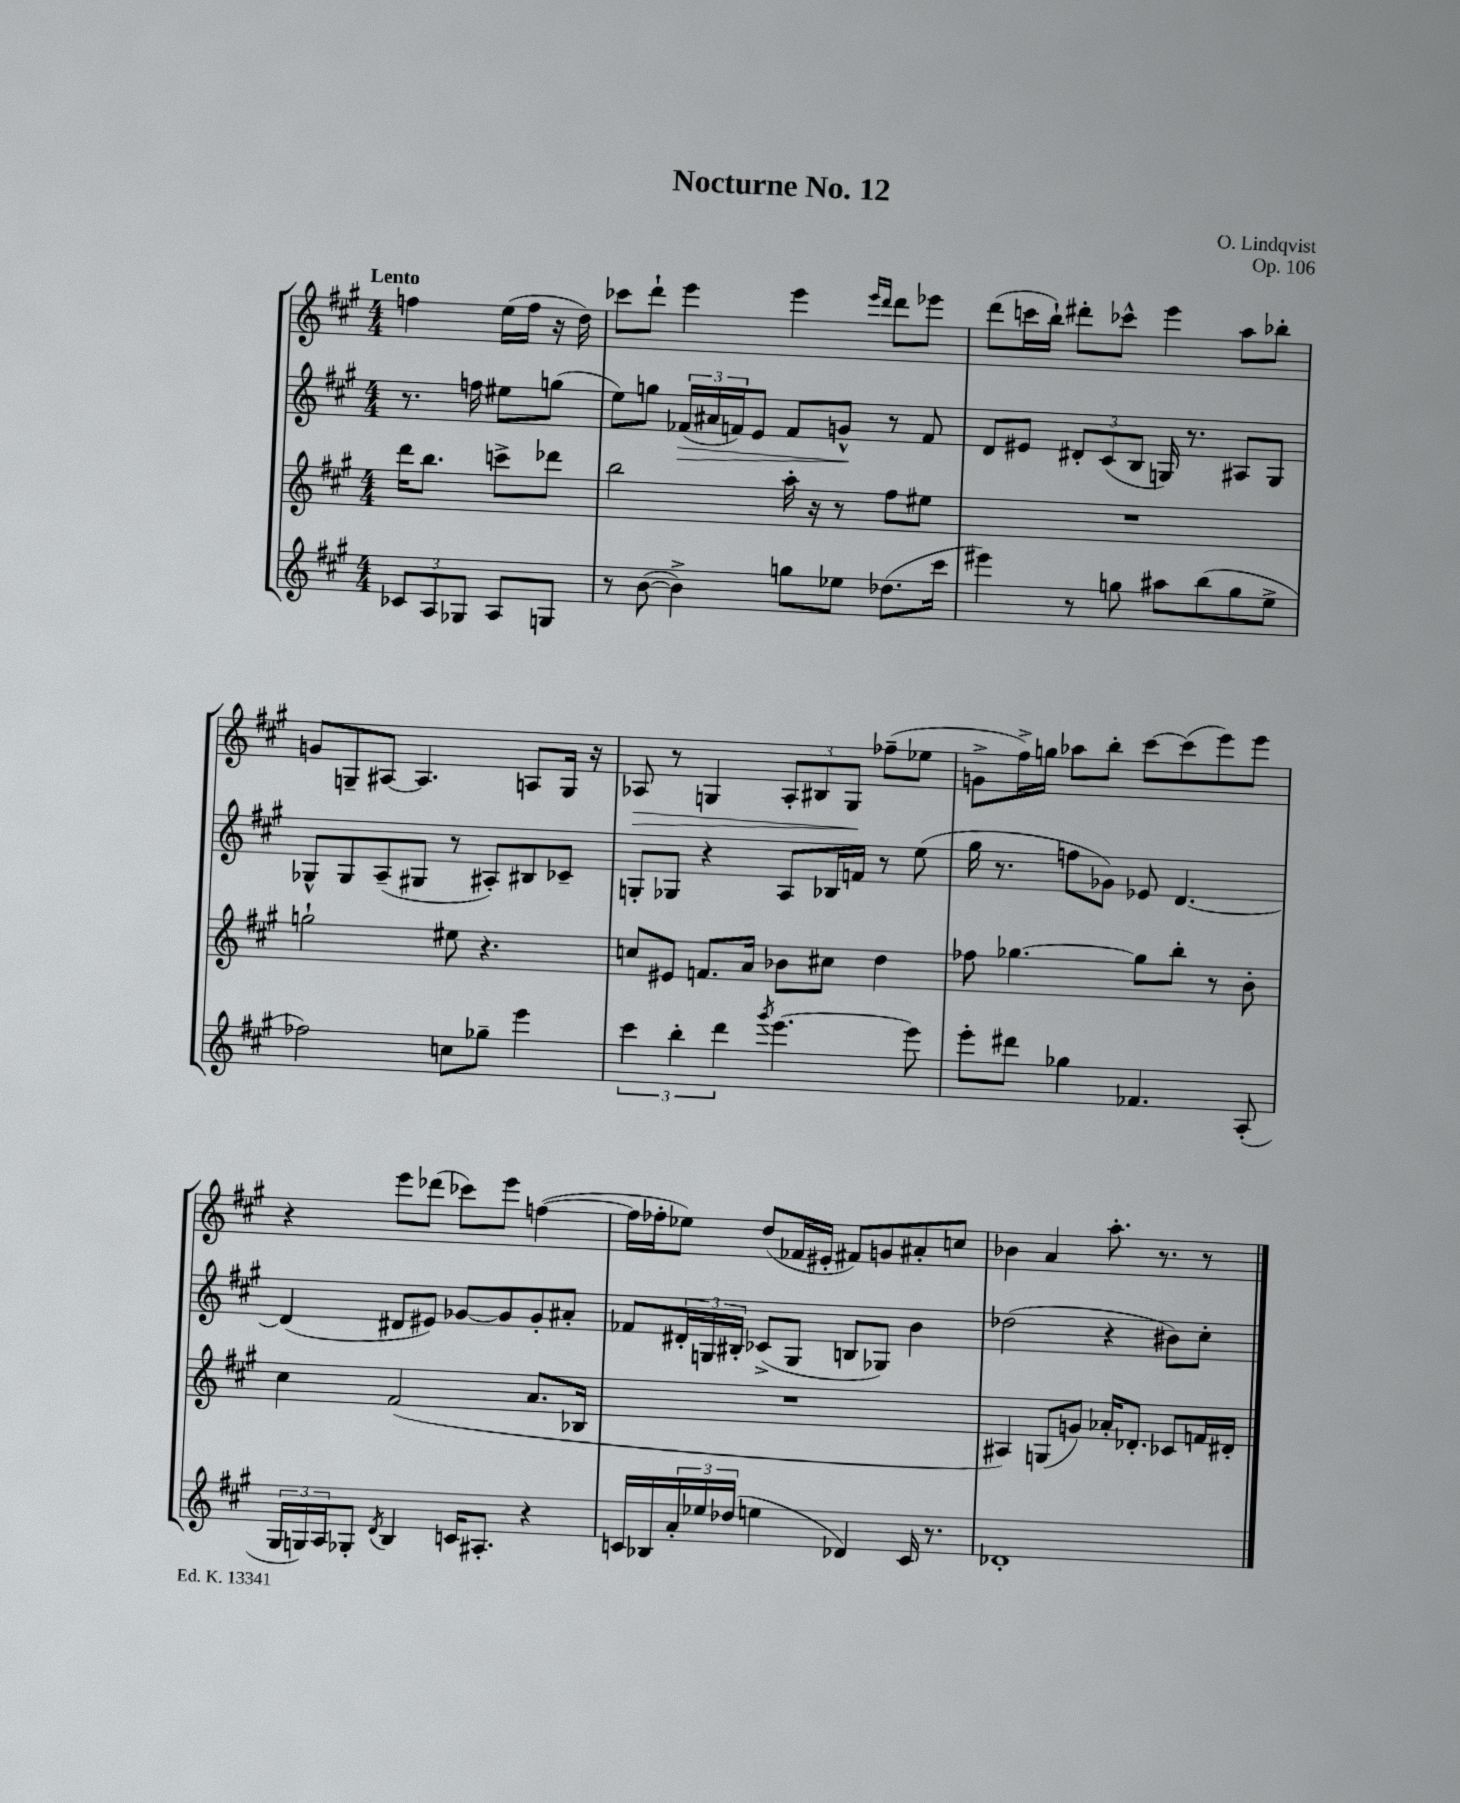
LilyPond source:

\header { title = "Nocturne No. 12" composer = "O. Lindqvist" opus = "Op. 106" }
<<
\new StaffGroup <<
\new Staff = "s0" {
    \clef treble \key a \major \numericTimeSignature \time 4/4 \partial 2 \tempo "Lento"
    f''4 e''16( f''16 r16 d''16) |
    ces'''8 d'''8-! e'''4 e'''4 \grace { e'''16 d'''16 } d'''8 ees'''8 |
    d'''8( c'''16 b''16-!) dis'''8-. ces'''8-^ e'''4 a''8 bes''8-. |
    g'8 g8-- ais8~ ais4. a8 g16 r16 |
    aes8\> r8 g4 \tuplet 3/2 { aes8-. bis8 g8\! } fes''8--( ees''8 |
    g'8-> fis''16->) g''16 aes''8 b''8-. cis'''8~ cis'''8( e'''8) e'''8 |
    r4 e'''8 des'''8( ces'''8) e'''8 f''4~( |
    f''16 fes''16-. ees''8) d''8( fes'16 eis'16-. fis'8) g'8 ais'8-. c''8 |
    bes'4 a'4 a''8.-. r8. r8 \bar "|." |
}
\new Staff = "s1" {
    \clef treble \key a \major \numericTimeSignature \time 4/4 \partial 2
    r8. f''16 eis''8 g''8( |
    e''8) g''8 \tuplet 3/2 { fes'16\>( ais'16 f'16) } e'8 f'8 g'8-^\! r8 f'8 |
    d'8 eis'8 \tuplet 3/2 { dis'8-. cis'8( b8 } g16) r8. ais8 g8 |
    ges8-^ ges8 a8--( gis8 r8 ais8-.) bis8 ces'8-- |
    g8-. ges8 r4 a8 bes16 f'16 r8 e''8( |
    gis''16 r8. f''8 ges'8) ees'8 d'4.~ |
    d'4( dis'8 eis'8) ges'8~ ges'8 ges'8-. ais'8-. |
    fes'8 \tuplet 3/2 { dis'16-. g16 bis16-. } ces'8->( g8 b8 ges8) b'4 |
    des''2( r4 bis'8) cis''8-. \bar "|." |
}
\new Staff = "s2" {
    \clef treble \key a \major \numericTimeSignature \time 4/4 \partial 2
    d'''16 b''8. c'''8-> des'''8 |
    b''2 a''16-. r16 r8 fis''8 eis''8 |
    R1 |
    g''2-! eis''8 r4. |
    c''8 eis'8 f'8. a'16 bes'8 cis''8 d''4 |
    fes''8 ges''4.~ ges''8 b''8-. r8 b'8-. |
    cis''4 fis'2( a'8. bes16 |
    R1 |
    ais4) g8( g'8) aes'16-. des'8.-. ces'8 f'16 dis'16-. \bar "|." |
}
\new Staff = "s3" {
    \clef treble \key a \major \numericTimeSignature \time 4/4 \partial 2
    \tuplet 3/2 { ces'8 a8 ges8 } a8 g8 |
    r8 b'8~( b'4->) g''8 ees''8 des''8.( cis'''16 |
    eis'''4) r8 g''8 ais''8 b''8( g''8 e''8-> |
    fes''2) c''8 ges''8-- e'''4 |
    \tuplet 3/2 { cis'''4 b''4-. d'''4 } \acciaccatura { gis'''8 } e'''4.~ e'''8 |
    e'''8-. dis'''8 ges''4 fes'4. a8-.( |
    \tuplet 3/2 { gis16 g16) a16 } ges8-. \acciaccatura { d'8 } b4 c'16 ais8.-. r4 |
    c'16 bes16 \tuplet 3/2 { a'16-. ees''16 des''16( } e''4 des'4) c'16 r8. |
    des'1-. \bar "|." |
}
>>
>>
\layout { \context { \Score \remove "Bar_number_engraver" } }
